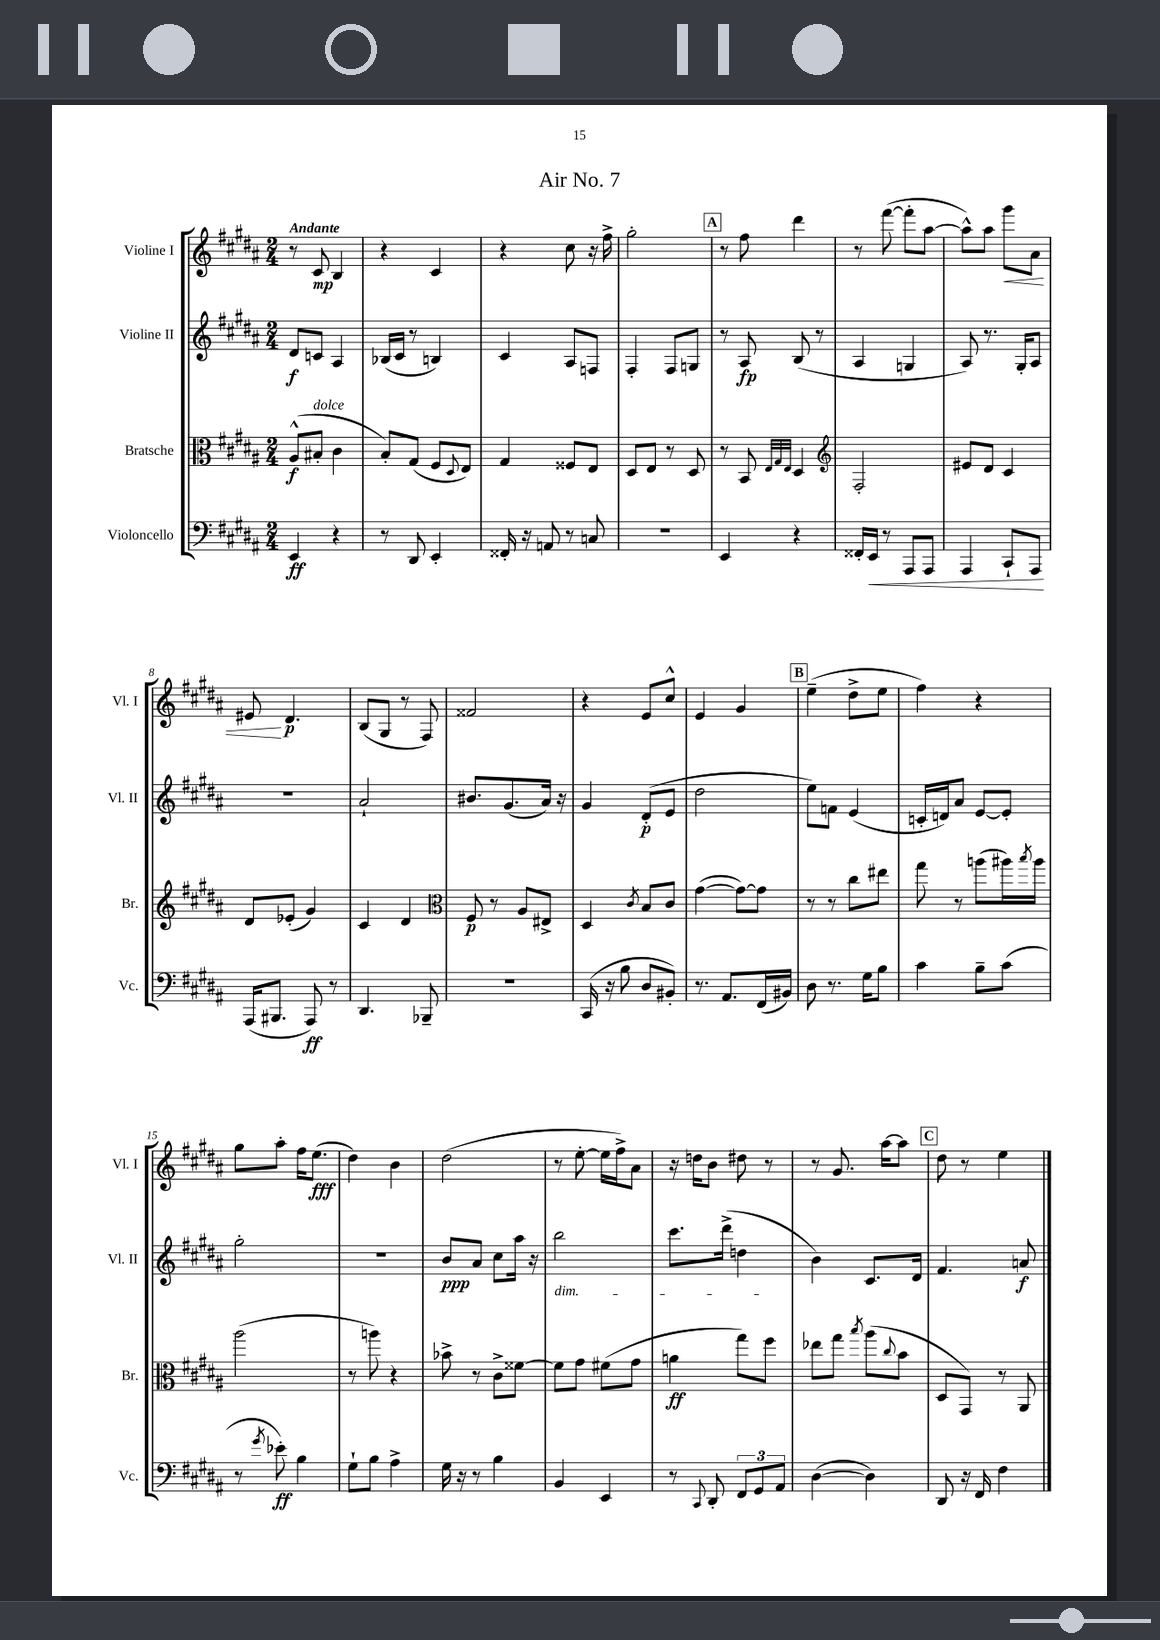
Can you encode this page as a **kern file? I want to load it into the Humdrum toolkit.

**kern	**kern	**kern	**kern
*staff4	*staff3	*staff2	*staff1
*clefF4	*clefC3	*clefG2	*clefG2
*k[f#c#g#d#a#]	*k[f#c#g#d#a#]	*k[f#c#g#d#a#]	*k[f#c#g#d#a#]
*M2/4	*M2/4	*M2/4	*M2/4
4EE	(8A#^^	8d#	8r
.	8B#'	8c	8c#
4r	4c#	4A#	4B
=	=	=	=
8r	8B')	(16B-	4r
.	.	16c#	.
8DD#	(8G#	8r	.
4EE'	8F#	4B)	4c#
.	8qqD#	.	.
.	8E)	.	.
=	=	=	=
16FF##'	4G#	4c#	4r
16r	.	.	.
8AA	.	.	.
8r	8F##	8A#	8cc#
8C	8E	8F	16r
.	.	.	16ff#^
=	=	=	=
2r	8D#	4F#'	2gg#'
.	8E	.	.
.	8r	8F#	.
.	8D#	8G	.
=	=	=	=
4EE	8r	8r	8r
.	8BB	8A#	8ff#
.	32qqE	.	.
.	32qqG#	.	.
.	32qqE	.	.
4r	4D#	(8B	4ddd#
.	.	8r	.
=	=	=	=
*	*clefG2	*	*
16FF##'	2F#'	4A#	8r
16EE	.	.	.
8r	.	.	([8fff#
8AAA#	.	4G	8fff#']
8AAA#	.	.	[8aa#
=	=	=	=
4AAA#	8e#	8A#)	8aa#^^])
.	8d#	8.r	8aa#
8CC#`	4c#	.	8ggg#
.	.	16G#'	.
8AAA#	.	8A#	8a#
=	=	=	=
(16AAA#	8d#	2r	8e#
8.BBB#	.	.	.
.	(8e-'	.	4.d#
8AAA#)	4g#)	.	.
8r	.	.	.
=	=	=	=
4.DD#	4c#	2a#`	(8B
.	.	.	8G#
.	4d#	.	8r
8BBB-~	.	.	8F#)
=	=	=	=
*	*clefC3	*	*
2r	8F#	8.b#	2f##
.	8r	.	.
.	.	(8.g#	.
.	8A#	.	.
.	8E#^	16a#)	.
.	.	16r	.
=	=	=	=
(16CC#	4D#	4g#	4r
16r	.	.	.
8B	.	.	.
.	8qc#	.	.
8D#	8B	(8d#'	8e
8BB#')	8c#	8e	8cc#^^
=	=	=	=
8.r	([4g#	2dd#	4e
8.AA#	.	.	.
.	8g#_)	.	4g#
(16FF#	8g#]	.	.
16BB#)	.	.	.
=	=	=	=
8D#	8r	8ee)	(4ee~
8.r	8r	8f	.
.	8cc#	(4e	8dd#^
16G#	.	.	.
8B	8ee#	.	8ee
=	=	=	=
4c#	8gg#	16c'	4ff#)
.	.	16d)	.
.	8r	8a#	.
8B~	(8aa	[8e	4r
(8c#	16aa#)	8e']	.
.	8qbb	.	.
.	16aa#	.	.
=	=	=	=
8r	(2aa#	2gg#'	8gg#
8qg#	.	.	.
8e-')	.	.	8aa#'
4B	.	.	16ff#
.	.	.	(8.ee
=	=	=	=
8G#`	8r	2r	4dd#)
8B	8aa)	.	.
4A#^	4r	.	4b
=	=	=	=
16G#	8b-^	8b	(2dd#
16r	.	.	.
8r	8r	8a#	.
4B	8c#^	8cc#	.
.	[8f##	16aa#	.
.	.	16r	.
=	=	=	=
4BB	8f##]	2bb	8r
.	8g#	.	[8ee'
4EE	(8f#	.	16ee]
.	.	.	16ff#^)
.	8g#	.	8a#
=	=	=	=
8r	4a	8.ccc#	16r
.	.	.	16dd
8qqCC#	.	.	.
8DD#'	.	.	8b
.	.	(16ddd#^	.
12FF#	8gg#)	4dd	8dd#
12GG#	.	.	.
.	8ff#	.	8r
12AA#	.	.	.
=	=	=	=
([4D#	8ee-	4b)	8r
.	8gg#	.	8.g#
.	8qbb	.	.
4D#])	(8aa#	8.c#	.
.	.	.	[16aa#
.	8qqcc#	.	.
.	8b	.	8aa#]
.	.	16d#	.
=	=	=	=
8DD#	8D#	4.f#	8dd#
16r	8GG#)	.	8r
16FF#	.	.	.
4F#	8r	.	4ee
.	8AA#	8a	.
==	==	==	==
*-	*-	*-	*-
